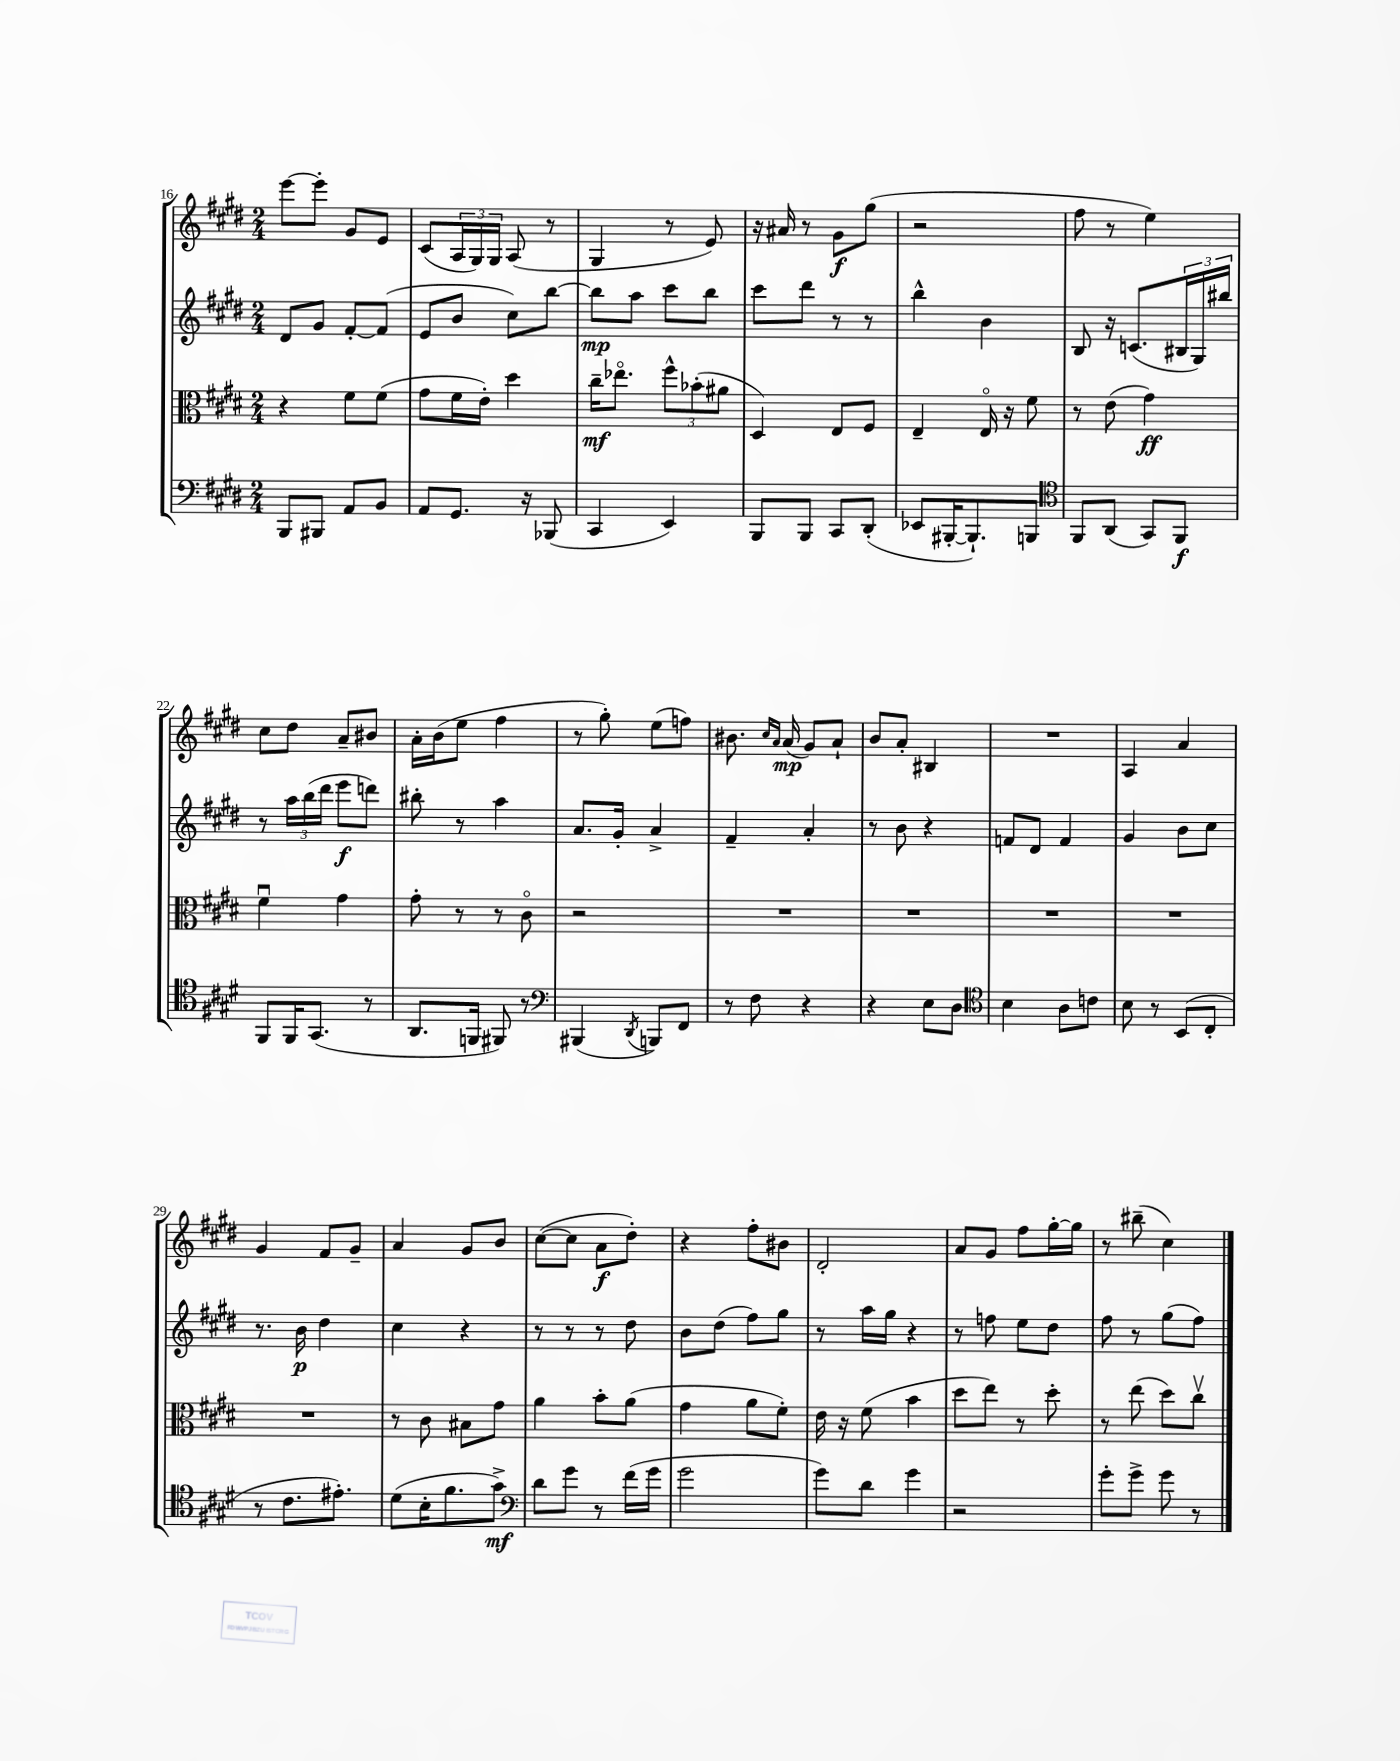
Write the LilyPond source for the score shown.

<<
\new StaffGroup <<
\new Staff = "s0" {
    \clef treble \key e \major \numericTimeSignature \time 2/4
    e'''8~ e'''8-. gis'8 e'8 |
    cis'8( \tuplet 3/2 { a16 gis16) gis16 } a8( r8 |
    gis4 r8 e'8) |
    r16 ais'16 r8 gis'8\f gis''8( |
    r2 |
    fis''8 r8 e''4) |
    cis''8 dis''8 a'8-- bis'8 |
    a'16-. b'16( e''8 fis''4 |
    r8 gis''8-.) e''8( f''8) |
    bis'8. \grace { cis''16 a'16 } a'16\mp( gis'8) a'8-! |
    b'8 a'8-. bis4 |
    R2 |
    a4 a'4 |
    gis'4 fis'8 gis'8-- |
    a'4 gis'8 b'8 |
    cis''8~( cis''8 a'8\f dis''8-.) |
    r4 fis''8-. bis'8 |
    dis'2-. |
    a'8 gis'8 fis''8 gis''16~-. gis''16 |
    r8 bis''8--( cis''4) \bar "|." |
}
\new Staff = "s1" {
    \clef treble \key e \major \numericTimeSignature \time 2/4
    dis'8 gis'8 fis'8~-. fis'8( |
    e'8 b'8 cis''8) b''8~ |
    b''8\mp a''8 cis'''8 b''8 |
    cis'''8 dis'''8 r8 r8 |
    b''4-^ b'4 |
    b8 r16 c'8.( \tuplet 3/2 { bis16 gis16) bis''16 } |
    r8 \tuplet 3/2 { a''16 b''16( dis'''16 } e'''8\f d'''8) |
    bis''8-. r8 a''4 |
    a'8. gis'16-. a'4-> |
    fis'4-- a'4-. |
    r8 b'8 r4 |
    f'8 dis'8 f'4 |
    gis'4 b'8 cis''8 |
    r8. b'16\p dis''4 |
    cis''4 r4 |
    r8 r8 r8 dis''8 |
    b'8 dis''8( fis''8) gis''8 |
    r8 a''16 gis''16 r4 |
    r8 f''8 e''8 dis''8 |
    fis''8 r8 gis''8( fis''8) \bar "|." |
}
\new Staff = "s2" {
    \clef alto \key e \major \numericTimeSignature \time 2/4
    r4 fis'8 fis'8( |
    gis'8 fis'16 e'16-.) dis''4 |
    cis''16--\mf ees''8.\flageolet \tuplet 3/2 { fis''8-^ bes'8-.( ais'8 } |
    dis4) e8 fis8 |
    e4-- e16\flageolet r16 fis'8 |
    r8 e'8( gis'4\ff) |
    fis'4\downbow gis'4 |
    gis'8-. r8 r8 cis'8\flageolet |
    r2 |
    R2 |
    R2 |
    R2 |
    R2 |
    R2 |
    r8 cis'8 bis8 gis'8 |
    a'4 b'8-. a'8( |
    gis'4 a'8 fis'8-.) |
    e'16 r16 fis'8( b'4 |
    dis''8 e''8) r8 dis''8-. |
    r8 e''8( dis''8) cis''8\upbow \bar "|." |
}
\new Staff = "s3" {
    \clef bass \key e \major \numericTimeSignature \time 2/4
    b,,8 bis,,8 a,8 b,8 |
    a,8 gis,8. r16 bes,,8( |
    cis,4 e,4) |
    b,,8 b,,8 cis,8 dis,8-.( |
    ees,8 bis,,16~-. bis,,8.-!) b,,8 |
    \clef tenor fis,8 a,8( gis,8) fis,8\f |
    fis,8 fis,16 gis,8.( r8 |
    a,8. f,16 fis,8) r8 |
    \clef bass bis,,4( \acciaccatura { dis,8 } b,,8) fis,8 |
    r8 fis8 r4 |
    r4 e8 dis8 |
    \clef tenor b4 a8 c'8 |
    b8 r8 b,8( cis8-. |
    r8 cis'8. eis'8.-.) |
    dis'8( b16-. fis'8. gis'8->\mf) |
    \clef bass dis'8 gis'8 r8 fis'16( gis'16 |
    gis'2 |
    gis'8) dis'8 gis'4 |
    r2 |
    gis'8-. gis'8-> gis'8 r8 \bar "|." |
}
>>
>>
\layout { \context { \Score currentBarNumber = #16 } }
